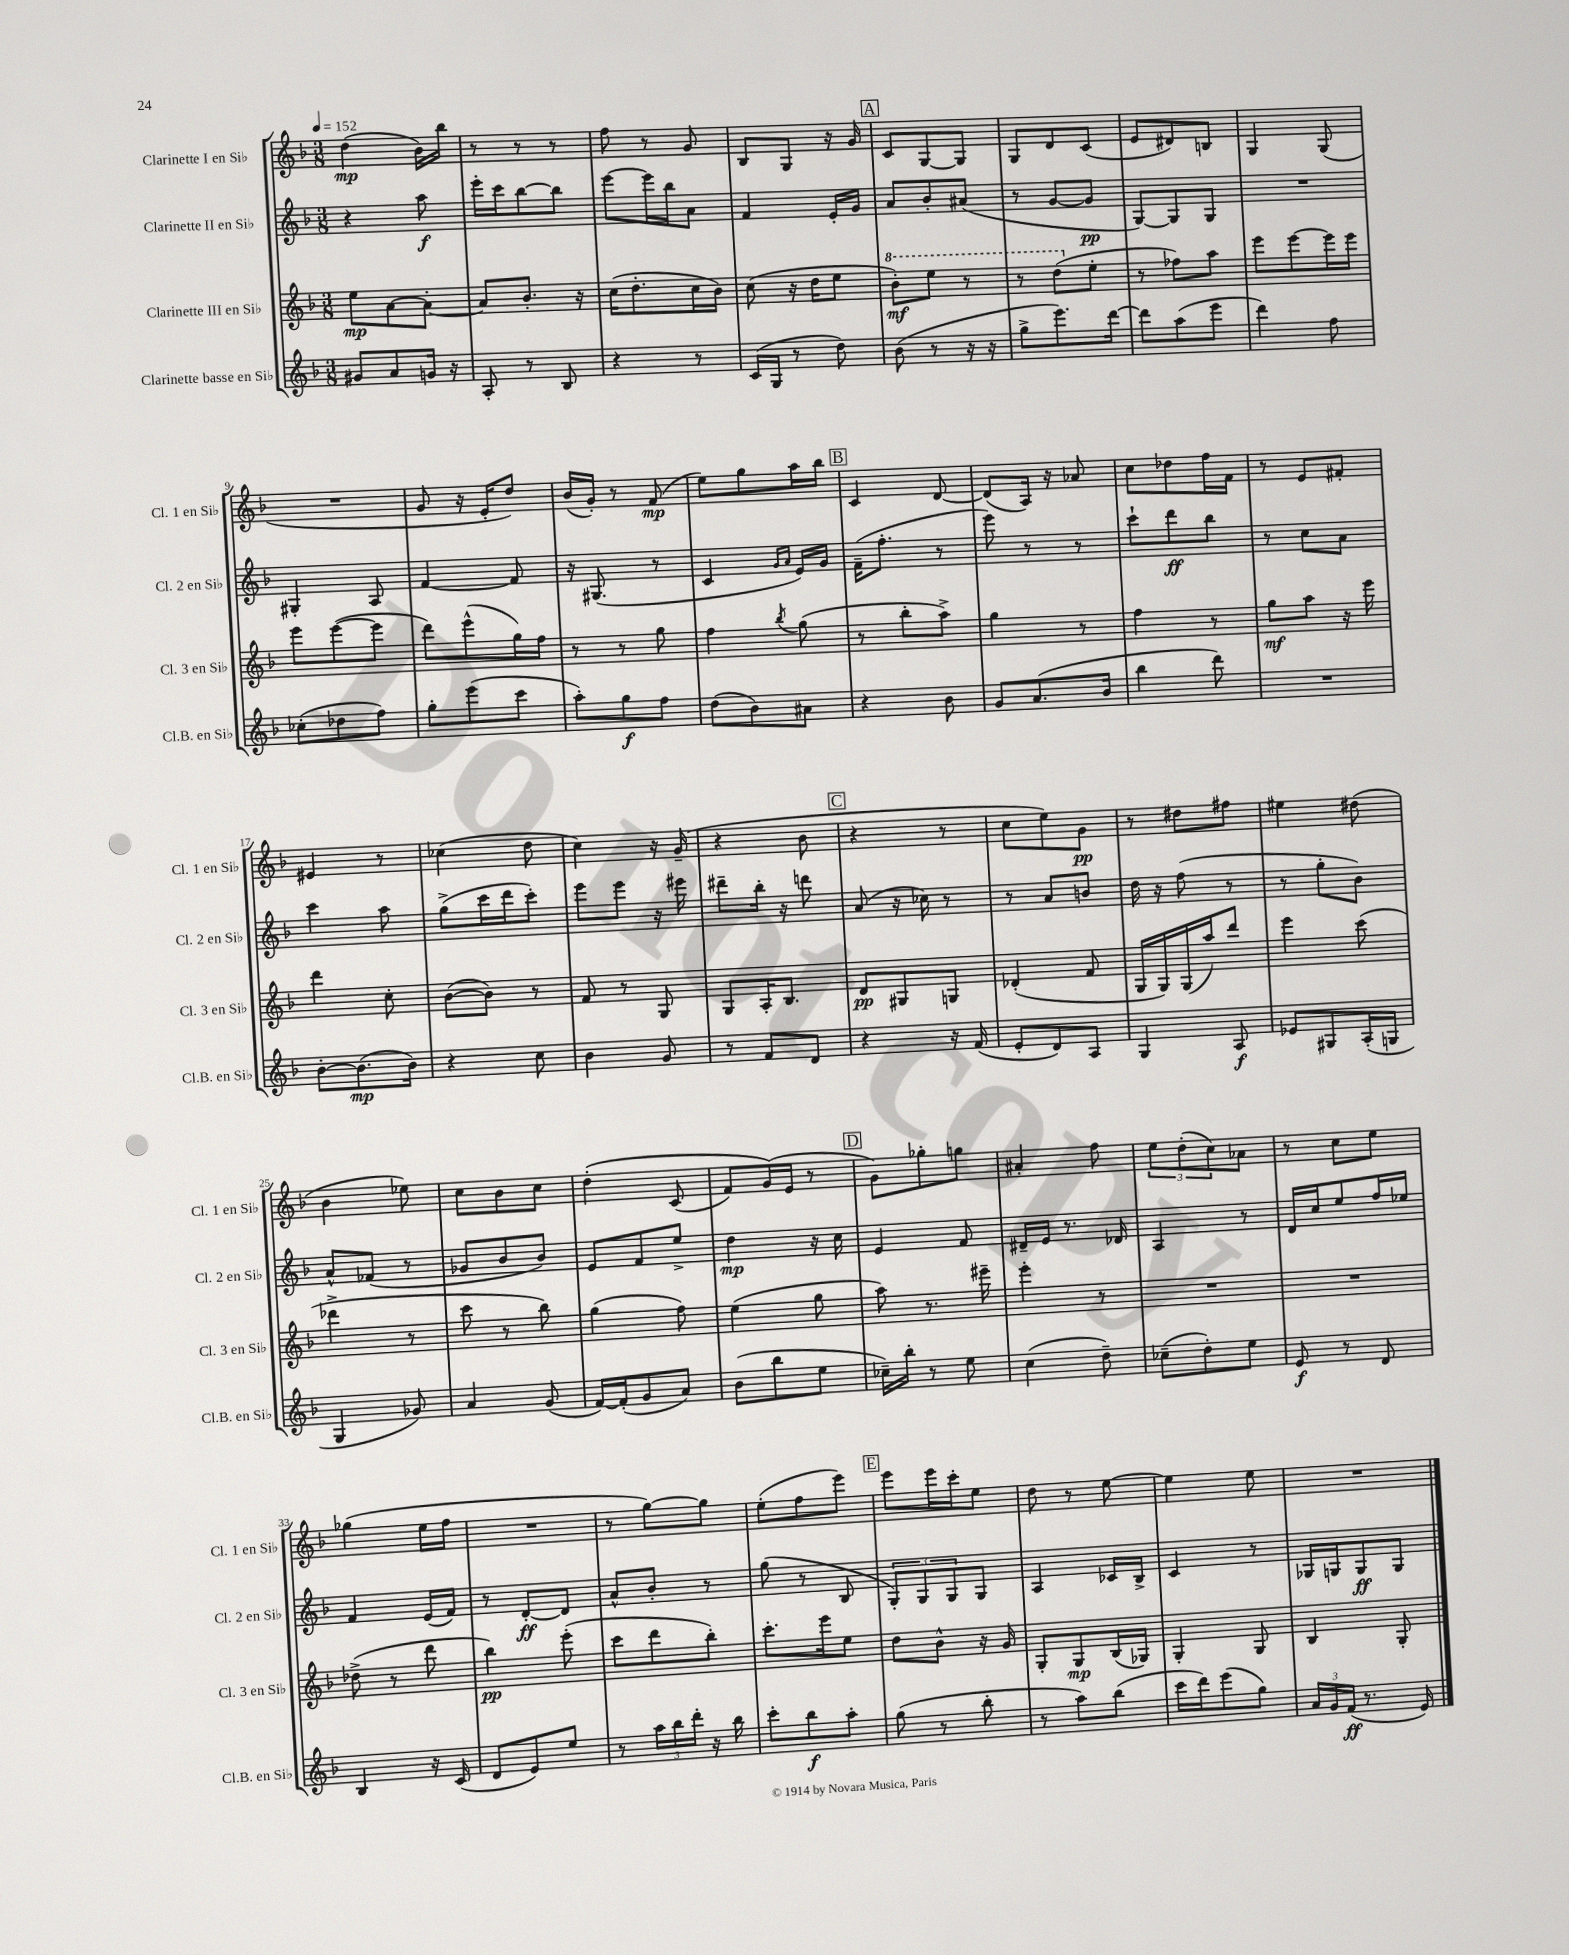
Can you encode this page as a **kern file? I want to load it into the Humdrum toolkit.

**kern	**kern	**kern	**kern
*staff4	*staff3	*staff2	*staff1
*clefG2	*clefG2	*clefG2	*clefG2
*k[b-]	*k[b-]	*k[b-]	*k[b-]
*M3/8	*M3/8	*M3/8	*M3/8
*MM152	*MM152	*MM152	*MM152
8g#/L	8ee\L	4r	(4dd\
8a/	[8a\	.	.
16g/Jk	8a'\_J	8aa\	16b-\LL)
16r	.	.	16bb-\JJ
=	=	=	=
8A'/	8a/]L	16eee'\LL	8r
.	.	16ccc\J	.
8r	8.b-'/J	[8bb-\	8r
8B-/	.	8bb-\]J	8r
.	16r	.	.
=	=	=	=
4r	(16cc\LK	[8eee\L	8ff\
.	8.dd'\	.	.
.	.	16eee\]L	8r
.	.	16bb-\J	.
8r	16cc\L	8a\J	8g/
.	16b-\JJ)	.	.
=	=	=	=
(16c/LL	(8cc\	4f/	8B-/L
16G/JJ	.	.	.
8r	16r	.	8G/J
.	16dd\LK	.	.
8dd\)	8ee\J	16e'/LL	16r
.	.	16g/JJ	16g/
=	=	=	=
(8b-\	8bb-'\L)	8a/L	8c/L
8r	8eee\J	8b-'/	[8G/
16r	8r	(8a#/J	8G/]J
16r	.	.	.
=	=	=	=
8gg^\L	8r	8r	8G/L
8.eee\)	(8ddd\L	[8g/L	8d/
.	8ee'\J	8g/]J	(8c/J
[16ddd\Jk	.	.	.
=	=	=	=
8ddd\]L	8r	[8G/L)	8e/L
(8aa\	8ff-\L)	8G/]	8d#/)
8eee\J	8aa\J	8G/J	8B/J
=	=	=	=
4ddd\)	8eee\L	4.r	4G/
.	[8eee\	.	.
8ff\	16eee\]L	.	(8G/
.	16eee\JJ	.	.
=	=	=	=
(8cc-'\L	8eee\L	4G#'/	4.r
8dd-\	([8eee\	.	.
8ff\J)	8eee\]J	8A/	.
=	=	=	=
8gg'\L	8ddd\L)	[4f/	8g/
(8eee\	(8eee^^\	.	16r
.	.	.	16e'/LK
8ccc\J	16gg\L)	8f/]	8dd/J)
.	16ff\JJ	.	.
=	=	=	=
8aa'\L)	8r	16r	(16b-/LL
.	.	(8.G#/	16g'/JJ)
8gg\	8r	.	8r
8ff\J	8gg\	8r	(8f/
=	=	=	=
(8dd\L	4ff\	4c/	8ee\L)
8b-\)	.	.	8gg\
.	.	16qqg/LL	.
.	8qbb-/	16qqa/JJ	.
8a#\J	(8gg\	16e/LL)	16aa\L
.	.	16g/JJ	16bb-\JJ
=	=	=	=
4r	8r	(16f~\LK	4c/
.	.	8.ff'\J	.
.	8bb-'\L	.	.
8b-\	8aa^\J)	8r	[8d/
=	=	=	=
8g/L	4gg\	8eee\)	(8d/]L
(8.a/	.	8r	16A/Jk)
.	.	.	16r
.	8r	8r	8a-/
16b-/Jk	.	.	.
=	=	=	=
4bb-\	4ff\	8ccc`\L	8cc\L
.	.	8ddd\	8dd-\
8ddd\)	8r	8bb-\J	16ff\L
.	.	.	16f\JJ
=	=	=	=
4.r	8gg\L	8r	8r
.	8aa\J	8cc\L	8e/L
.	16r	8a\J	8f#'/J
.	16eee\	.	.
=	=	=	=
[8b-'\L	4ddd\	4ccc\	4e#/
(8.b-\]	.	.	.
.	8cc'\	8aa\	8r
16b-\Jk)	.	.	.
=	=	=	=
4r	([8b-\L	(8gg^\L	(4cc-\
.	8b-\]J)	16ccc\L	.
.	.	16ddd\J	.
8cc\	8r	8ccc'\J)	8dd\
=	=	=	=
4b-\	8f/	8eee\L	4cc\)
.	8r	8eee\J	.
8g/	8G/	16r	16r
.	.	16eee#\	(16g~/
=	=	=	=
8r	8G/L	8ddd#~\L	4r
8f/L	16A'/K	16bb-'\Jk	.
.	8.B-/J	16r	.
8d/J	.	8ddd\	8b-\
=	=	=	=
4r	8d/L	(8a/	4r
.	8G#/	16r	.
.	.	16cc-\)	.
16r	8G/J	8r	8r
(16f/	.	.	.
=	=	=	=
8e'/L	(4d-'/	8r	8cc\L
8d/)	.	8a/L	8ee\)
8A/J	8f/	8b/J	8g\J
=	=	=	=
4G/	16G/LL	16dd\	8r
.	16G/)	16r	.
.	(16G/	(8ff\	8dd#\L
.	16aa/J)	.	.
8A/	8ddd/J	8r	8ff#\J
=	=	=	=
8e-/L	4eee\	8r	4ee#\
8G#/	.	8gg'\L	.
(16A'/L	(8ccc\	8b-\J)	(8dd#\
16G/JJ	.	.	.
=	=	=	=
4G/	4ddd-^\	8a^^/L	4b-\
.	.	(8f-/J	.
8g-/)	8r	8r	8ee-\)
=	=	=	=
4a/	8ccc\	8g-/L	8cc\L
.	8r	8b-/	8b-\
(8g/	8bb-\)	8b-/J)	8cc\J
=	=	=	=
[16f/LL)	(4gg\	8e/L	&(4dd'\
(16f'/]J	.	.	.
8g/	.	8f/	.
8a/J)	8ff\)	8ee^/J	(8c/
=	=	=	=
(8b-\L	(4ee\	4dd\	8f/L)
8bb-\	.	.	(16g/L&)
.	.	.	16e/JJ
8ee\J	8gg\	16r	8r
.	.	16cc\	.
=	=	=	=
16cc-~\LL)	8aa\)	4e/	8g\L)
16bb-'\JJ	.	.	.
8r	8.r	.	8gg-'\
8ee\	.	8f/	8gg\J
.	16eee#~\	.	.
=	=	=	=
(4cc\	4eee'\	16d#~/LL	4a#'/
.	.	16e/JJ	.
.	.	8.r	.
8dd~\)	8r	.	8ff\
.	.	16d-/	.
=	=	=	=
(8cc-~\L	4.r	4A/	12ee\L
.	.	.	(12dd'\
8dd'\)	.	.	.
.	.	.	12cc\)
8ee\J	.	8r	8a-\J
=	=	=	=
8e/	4.r	16d/LL	8r
.	.	16cc/J	.
8r	.	8ee/	8cc\L
8d/	.	16ff/L	8ee\J
.	.	16ee-/JJ	.
=	=	=	=
4B-/	(8dd-^\	4f/	(4gg-\
.	8r	.	.
16r	8ddd\	(16e/LL	16ee\LL
(16c/	.	16f/JJ)	16ff\JJ
=	=	=	=
8d/L	4bb-\)	8r	4.r
8e/)	.	[8d'/L	.
8ee/J	(8eee'\	8d/]J	.
=	=	=	=
8r	8ccc\L	8a^^/L	8r
24aa\LL	8ddd\	8b-'/J	[8gg\L)
24bb-\	.	.	.
24ddd'\JJ	.	.	.
16r	8bb-'\J)	8r	8gg\]J
16bb-\	.	.	.
=	=	=	=
8ccc'\L	8.ccc'\L	(8gg\	(8ee'\L
8bb-\	.	8r	8ff\
.	16eee\k	.	.
8aa'\J	8ee\J	8B-/	8eee\J)
=	=	=	=
(8gg\	8dd\L	12G'/L)	8eee\L
.	.	12G/	.
8r	8b-^^\J	.	16eee\L
.	.	12G/	.
.	.	.	16ccc'\J
8bb-'\	16r	8G/J	8ee\J
.	16g/	.	.
=	=	=	=
8r	8G'/L	4A/	8dd\
8aa\L)	8G/	.	8r
(8bb-\J	(16B-/L	16c-/LL	[8ee\
.	16G-/JJ)	16B-^/JJ	.
=	=	=	=
16ccc\LL	4G'/	4c/	4ee\]
16ddd\J)	.	.	.
(8eee\	.	.	.
8gg\J)	8G/	8r	8ee\
=	=	=	=
24a/LL	4B-/	16G-/LL	4.r
24g/	.	.	.
.	.	16G/J	.
(24f/JJ	.	.	.
8.r	.	8G/	.
.	8G'/	8G/J	.
16e/)	.	.	.
==	==	==	==
*-	*-	*-	*-
